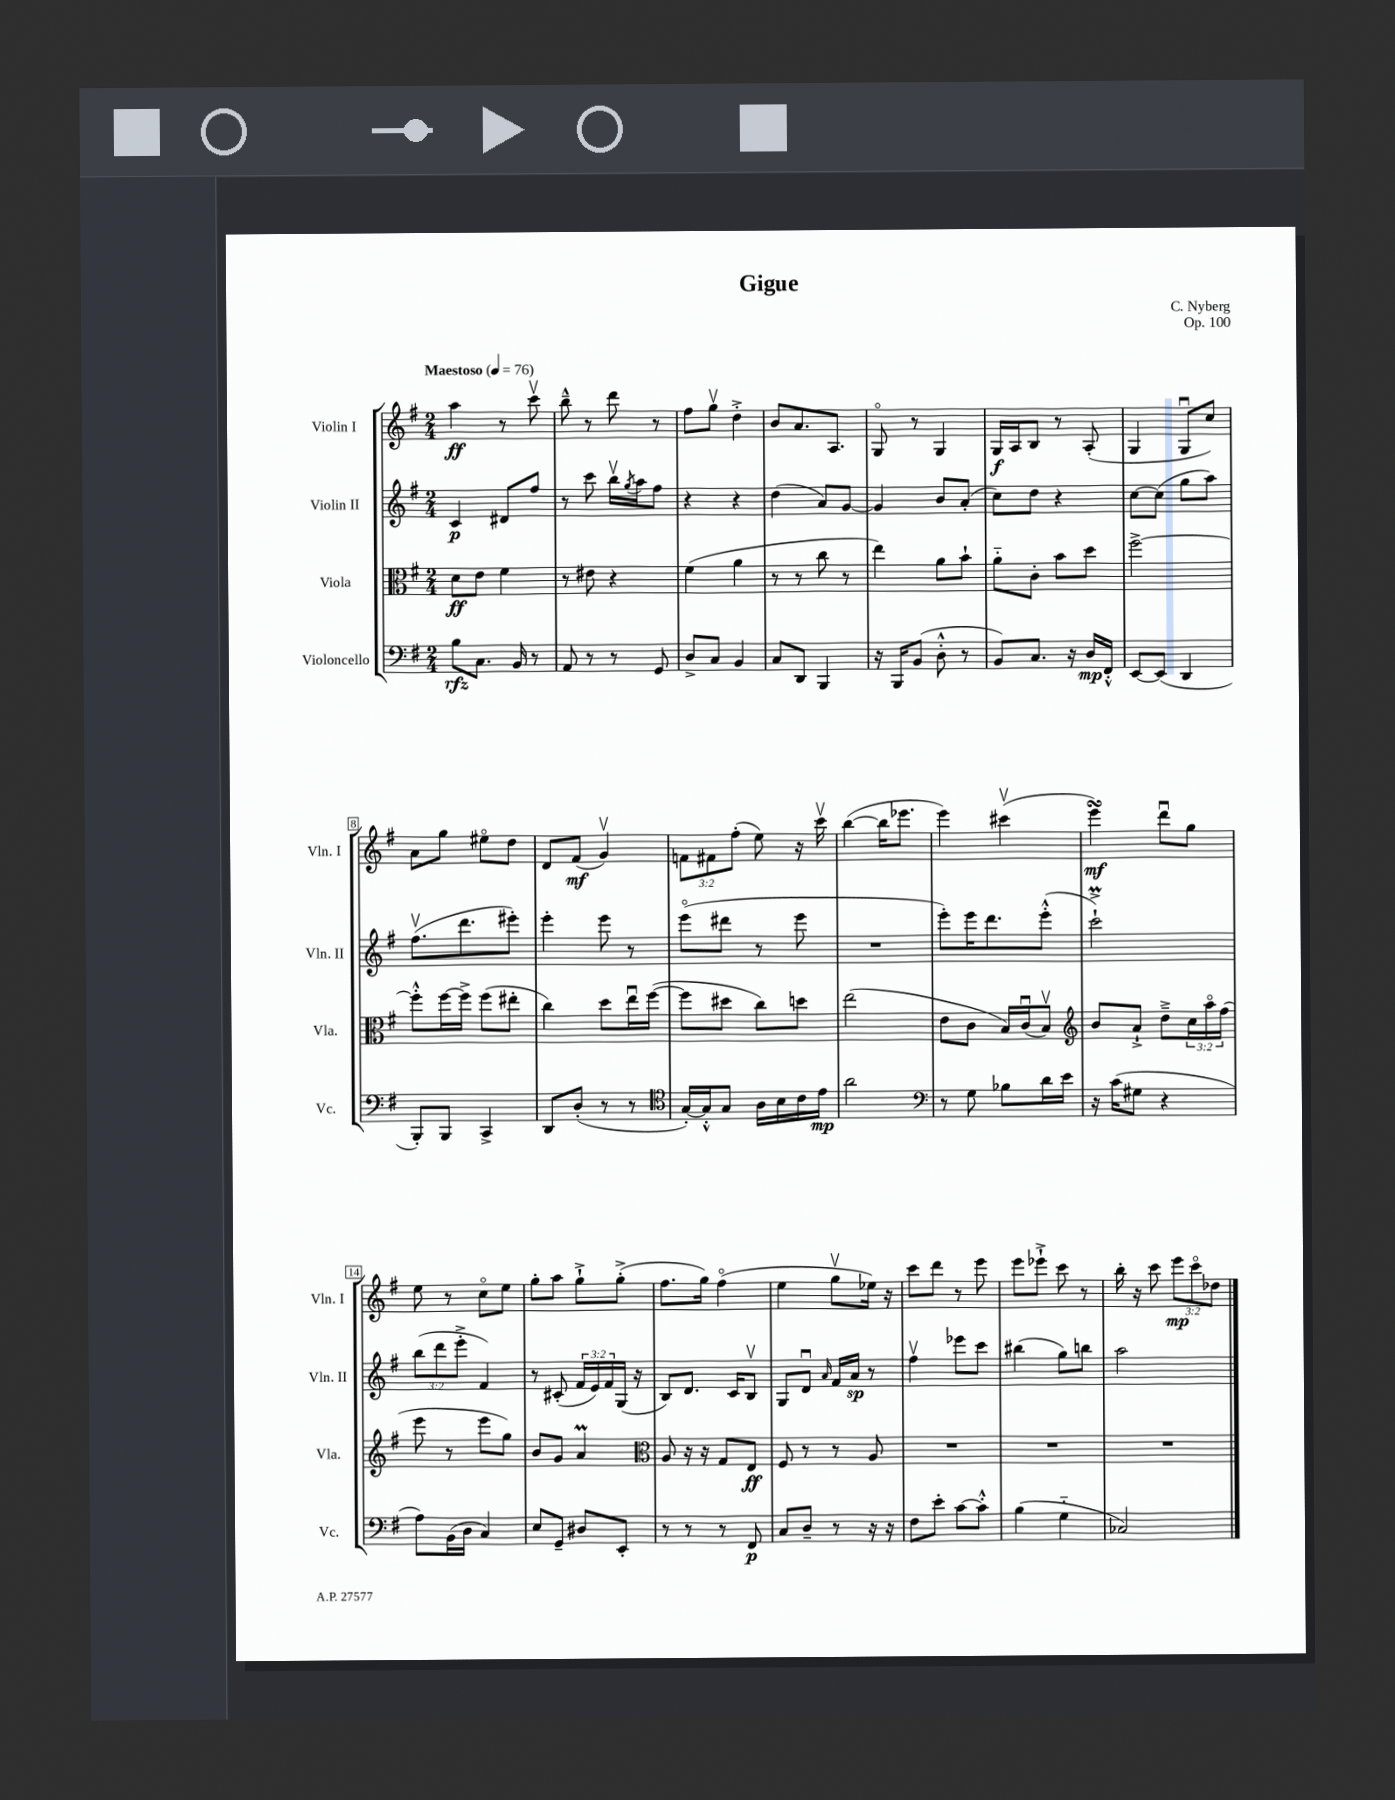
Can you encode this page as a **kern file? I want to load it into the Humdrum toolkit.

**kern	**dynam	**kern	**dynam	**kern	**dynam	**kern	**dynam
*part4	*part4	*part3	*part3	*part2	*part2	*part1	*part1
*staff4	*staff4	*staff3	*staff3	*staff2	*staff2	*staff1	*staff1
*I"Violoncello	*	*I"Viola	*	*I"Violin II	*	*I"Violin I	*
*I'Vc.	*	*I'Vla.	*	*I'Vln. II	*	*I'Vln. I	*
*clefF4	*	*clefC3	*	*clefG2	*	*clefG2	*
*k[f#]	*	*k[f#]	*	*k[f#]	*	*k[f#]	*
*M2/4	*	*M2/4	*	*M2/4	*	*M2/4	*
*MM76	*	*MM76	*	*MM76	*	*MM76	*
=1	=1	=1	=1	=1	=1	=1	=1
!	!	!	!	!	!	!LO:TX:a:B:t=Maestoso	!
8B\L	rfz	8d\L	ff	4c/	p	4aa\	ff
8.C\J	.	8e\J	.	.	.	.	.
.	.	4f#\	.	8d#X/L	.	8r	.
16BB/	.	.	.	.	.	.	.
8r	.	.	.	8ff#/J	.	8cccv\	.
=2	=2	=2	=2	=2	=2	=2	=2
8AA/	.	8r	.	8r	.	8bb~^^\	.
8r	.	8e#X\	.	8ccc\	.	8r	.
8r	.	4r	.	16bbv\LL	.	8ddd\	.
.	.	.	.	8qgg/	.	.	.
.	.	.	.	16aa\J	.	.	.
8GG/	.	.	.	8ff#\J	.	8r	.
=3	=3	=3	=3	=3	=3	=3	=3
8D^/L	.	(4f#\	.	4r	.	8ff#\L	.
8C/J	.	.	.	.	.	8ggv\J	.
4BB/	.	4a\	.	4r	.	4dd'^\	.
=4	=4	=4	=4	=4	=4	=4	=4
8C/L	.	8r	.	(4dd\	.	8b/L	.
8DD/J	.	8r	.	.	.	8.a/	.
4BBB/	.	8cc\	.	8a/L)	.	.	.
.	.	.	.	.	.	8.A/J	.
.	.	8r	.	[8g/J	.	.	.
=5	=5	=5	=5	=5	=5	=5	=5
16r	.	4ee\)	.	4g/]	.	8G/	.
16BBB/KL	.	.	.	.	.	.	.
(8BB/J	.	.	.	.	.	8r	.
8D'^^\	.	8a\L	.	8b/L	.	4G/	.
8r	.	8b`\J	.	(8a'/J	.	.	.
=6	=6	=6	=6	=6	=6	=6	=6
8BB/L)	.	8a\L	.	8cc\L)	.	16G/LL	f
.	.	.	.	.	.	16A/J	.
8.C/J	.	8c'\J	.	8dd\J	.	8B/J	.
.	.	8b\L	.	4r	.	8r	.
16r	.	.	.	.	.	.	.
16D/LL	mp	8dd\J	.	.	.	(8A'/	.
16FF#'^^/JJ	.	.	.	.	.	.	.
=7	=7	=7	=7	=7	=7	=7	=7
[8EE/L	.	[2ff#^\	.	[8cc\L	.	4G/	.
(8EE/J]	.	.	.	(8cc\J]	.	.	.
4DD/	.	.	.	8gg\L	.	8Gu/L	.
.	.	.	.	8aa\J)	.	8cc/J)	.
!!LO:LB:g=z
=8	=8	=8	=8	=8	=8	=8	=8
8BBB'/L)	.	8ff#'^^\L]	.	(8.ff#v\L	.	8a\L	.
8BBB/J	.	[16ff#\L	.	.	.	8gg\J	.
.	.	16ff#^\JJ]	.	8.ddd\	.	.	.
4CC^/	.	(8ff#\L	.	.	.	8ee#X\L	.
.	.	8ee#X'\J	.	8eee#X'\J)	.	8dd\J	.
=9	=9	=9	=9	=9	=9	=9	=9
8DD/L	.	4cc\)	.	4eee'\	.	8d/L	.
(8D'/J	.	.	.	.	.	(8f#/J	mf
8r	.	8dd\L	.	8eee\	.	4gv/)	.
8r	.	16eeu\L	.	8r	.	.	.
.	.	([16ff#\JJ	.	.	.	.	.
=10	=10	=10	=10	=10	=10	=10	=10
*clefC4	*	*	*	*	*	*	*
[16G'/LL)	.	8ff#\L]	.	(8eee\L	.	12fn\L	.
16G'^^/J]	.	.	.	.	.	.	.
.	.	.	.	.	.	12f#X\	.
8G/J	.	8dd#X\J	.	8ddd#X\J	.	.	.
.	.	.	.	.	.	(12ff#'\J	.
16A\LL	.	8cc\L)	.	8r	.	8ee\)	.
16B\	.	.	.	.	.	.	.
16c\	.	8ddn\J	.	8eee\	.	16r	.
16e\JJ	mp	.	.	.	.	16cccv\	.
=11	=11	=11	=11	=11	=11	=11	=11
2a\	.	(2ee\	.	2r	.	([4bb\	.
.	.	.	.	.	.	16bb\KL]	.
.	.	.	.	.	.	8.eee-X\J	.
=12	=12	=12	=12	=12	=12	=12	=12
*clefF4	*	*	*	*	*	*	*
8r	.	8e\L	.	8eee'\L)	.	4eee\)	.
8G\	.	8c\J	.	16eee\K	.	.	.
.	.	.	.	8.ddd\	.	.	.
8B-X\L	.	16B/LL)	.	.	.	(4ccc#Xv\	.
.	.	(16cu/J	.	.	.	.	.
16d\L	.	8Bv/J)	.	(8eee'^^\J	.	.	.
16e\JJ	.	.	.	.	.	.	.
=13	=13	=13	=13	=13	=13	=13	=13
*	*	*clefG2	*	*	*	*	*
16r	.	8b/L	.	2cccM`^\)	.	4eeesSSS\)	mf
(16c\KL	.	.	.	.	.	.	.
8G#X\J	.	8a`^/J	.	.	.	.	.
4r	.	8dd~^\L	.	.	.	8dddu\L	.
.	.	24cc\L	.	.	.	8gg\J	.
.	.	24aa\	.	.	.	.	.
.	.	(24ff#\JJ	.	.	.	.	.
!!LO:LB:g=z
=14	=14	=14	=14	=14	=14	=14	=14
8A\L)	.	8eee\	.	(12bb\L	.	8ee\	.
.	.	.	.	12ddd\	.	.	.
(16BB\L	.	8r	.	.	.	8r	.
.	.	.	.	12eee'^\J	.	.	.
16D\JJ	.	.	.	.	.	.	.
4C/)	.	8eee\L	.	4f#/)	.	8cc\L	.
.	.	8gg\J)	.	.	.	8ee\J	.
=15	=15	=15	=15	=15	=15	=15	=15
8E/L	.	8b/L	.	8r	.	8gg'\L	.
8GG~/J	.	8g/J	.	(8c#X'/	.	8aa\J	.
8D#X/L	.	4aM/	.	24f#/LL	.	8gg`^\L	.
.	.	.	.	24e/)	.	.	.
.	.	.	.	24f#/	.	.	.
8EE'/J	.	.	.	(16G/JJ	.	(8gg'^\J	.
.	.	.	.	16r	.	.	.
=16	=16	=16	=16	=16	=16	=16	=16
*	*	*clefC3	*	*	*	*	*
8r	.	8A/	.	8B/L)	.	8.ff#\L	.
8r	.	16r	.	8.d/J	.	.	.
.	.	16r	.	.	.	16gg\Jk)	.
8r	.	8G/L	.	.	.	(4ff#\	.
.	.	.	.	16c/KL	.	.	.
8FF#/	p	8E/J	ff	8Bv/J	.	.	.
=17	=17	=17	=17	=17	=17	=17	=17
8C/L	.	8F#/	.	8G/L	.	4ee\	.
8D~/J	.	8r	.	8du/J	.	.	.
.	.	.	.	16qqa/	.	.	.
8r	.	8r	.	16f#/LL	.	8ggv\L	.
.	.	.	.	16a/JJ	sp	.	.
16r	.	8A/	.	8r	.	16ee-X\Jk)	.
16r	.	.	.	.	.	16r	.
=18	=18	=18	=18	=18	=18	=18	=18
8F#\L	.	2r	.	4ff#v\	.	8ccc\L	.
8e'\J	.	.	.	.	.	8ddd\J	.
[8c\L	.	.	.	8eee-X\L	.	8r	.
8c'^^\J]	.	.	.	8ccc\J	.	8eee\	.
=19	=19	=19	=19	=19	=19	=19	=19
(4B\	.	2r	.	(4bb#X\	.	8eee\L	.
.	.	.	.	.	.	8eee-X`^\J	.
4G\	.	.	.	8gg\L)	.	8ccc\	.
.	.	.	.	8bbn\J	.	8r	.
=20	=20	=20	=20	=20	=20	=20	=20
2C-X/)	.	2r	.	2aa\	.	16bb'\	.
.	.	.	.	.	.	16r	.
.	.	.	.	.	.	8ccc\	.
.	.	.	.	.	.	12eee\L	mp
.	.	.	.	.	.	12ccc\	.
.	.	.	.	.	.	12dd-X\J	.
==	==	==	==	==	==	==	==
*-	*-	*-	*-	*-	*-	*-	*-
